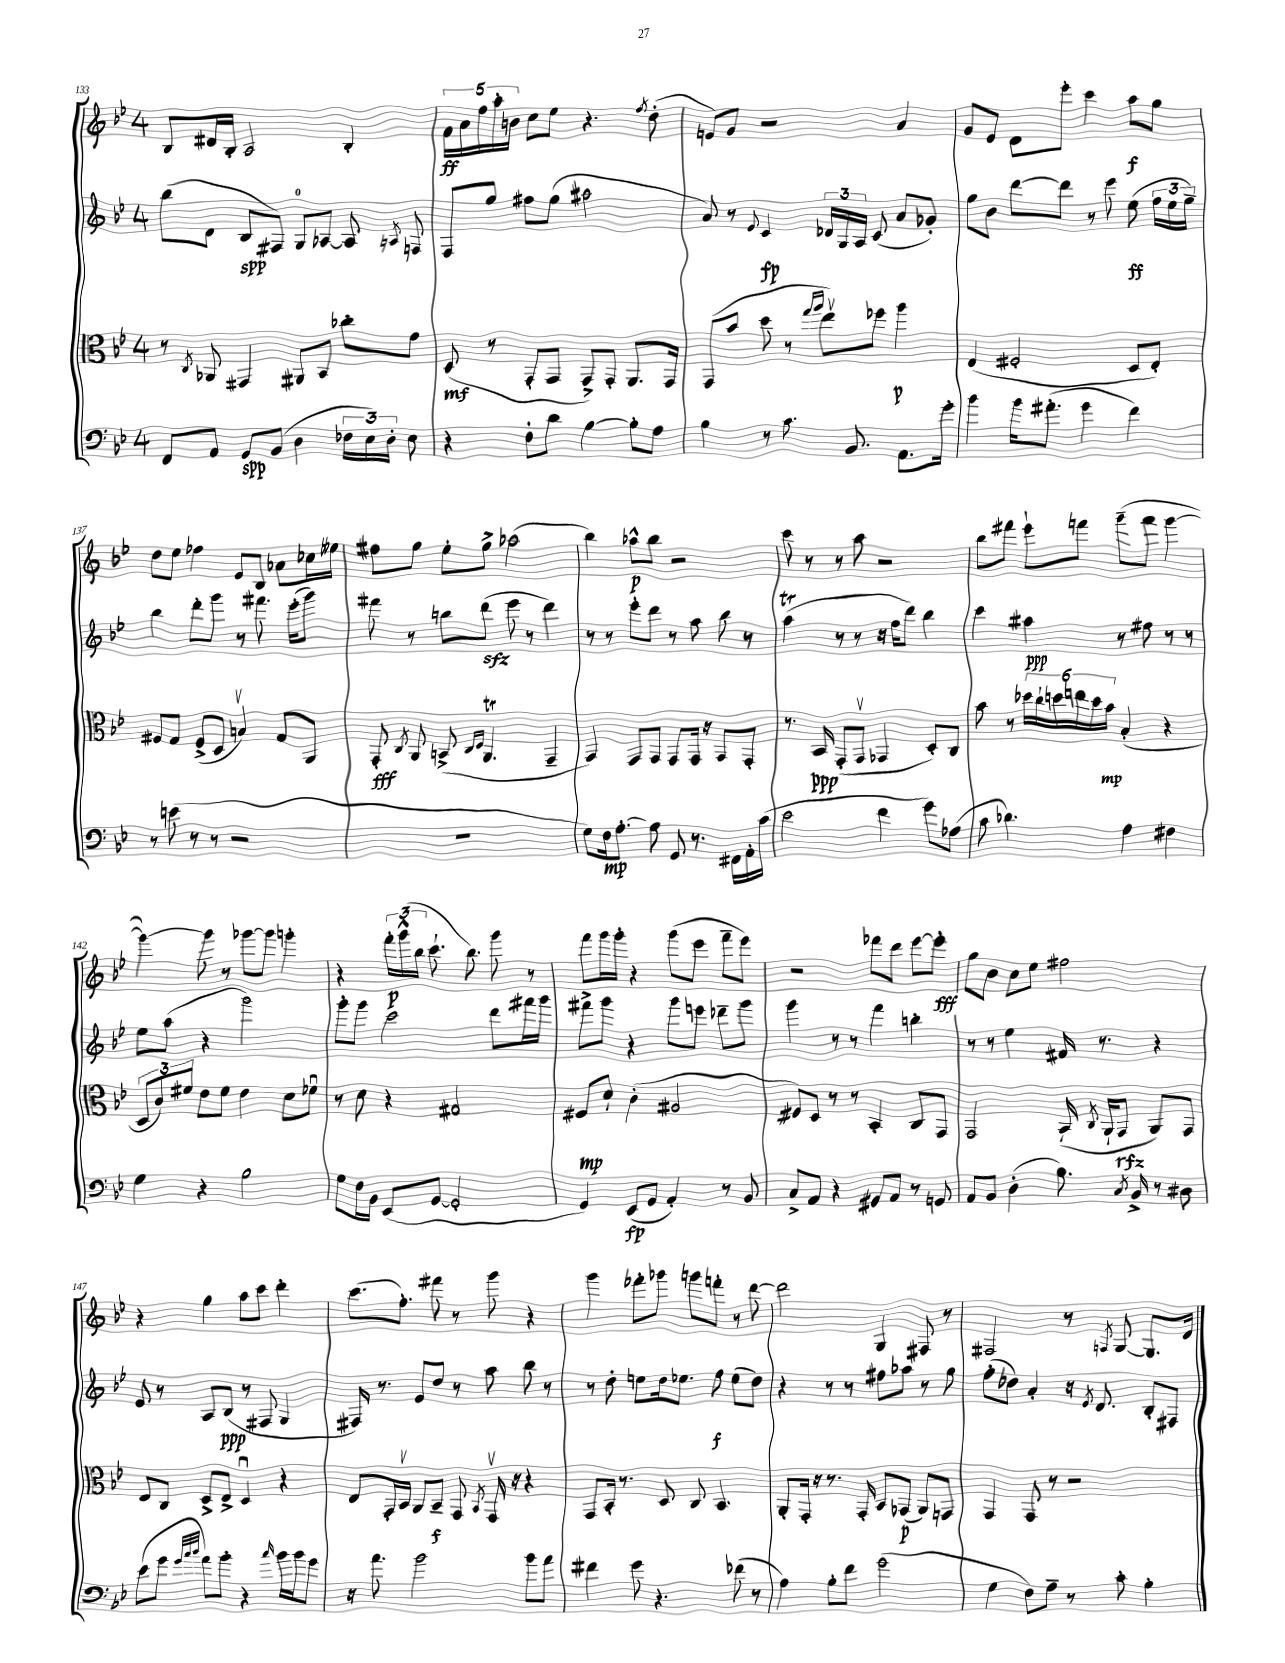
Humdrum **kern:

**kern	**dynam	**kern	**dynam	**kern	**dynam	**kern	**dynam
*part4	*part4	*part3	*part3	*part2	*part2	*part1	*part1
*staff4	*staff4	*staff3	*staff3	*staff2	*staff2	*staff1	*staff1
*clefF4	*	*clefC3	*	*clefG2	*	*clefG2	*
*k[b-e-]	*	*k[b-e-]	*	*k[b-e-]	*	*k[b-e-]	*
*M4/4	*	*M4/4	*	*M4/4	*	*M4/4	*
=133	=133	=133	=133	=133	=133	=133	=133
8FF/L	.	8r	.	(8bb-\L	.	8B-/L	.
.	.	8qC/	.	.	.	.	.
8AA/J	.	8AA-X/	.	8d\J	.	16d#X/L	.
.	.	.	.	.	.	16B-'/JJ	.
8GG/L	spp	4GG#X/	.	8B-/L	spp	2A/	.
(8BB-/J	.	.	.	8F#X/J)	.	.	.
4D\	.	8AA#X/L	.	8G/L	.	.	.
.	.	8BB-/J	.	[8A-X/J	.	.	.
24F-X\LL	.	8cc-X'\L	.	8A-/]	.	4B-'/	.
24E-\)	.	.	.	.	.	.	.
24D'\JJ	.	.	.	.	.	.	.
.	.	.	.	8qAn/	.	.	.
8E-\	.	8g\J	.	8Fn/	.	.	.
=134	=134	=134	=134	=134	=134	=134	=134
4r	.	(8D/	mf	8F/L	.	20f\LL	ff
.	.	.	.	.	.	20a\	.
.	.	.	.	.	.	20ff\	.
.	.	8r	.	8gg/J	.	.	.
.	.	.	.	.	.	20aa'\	.
.	.	.	.	.	.	20bn\JJ	.
8F'\L	.	8GG'/L	.	8ff#X\L	.	8cc\L	.
8d\J	.	8GG/J	.	(8gg\J	.	8ee-\J	.
[4B-\	.	8GG^/L)	.	2aa#X\	.	4.r	.
.	.	8GG'/J	.	.	.	.	.
8B-'\L]	.	8.AA/L	.	.	.	.	.
.	.	.	.	.	.	8qff/	.
8A\J	.	.	.	.	.	(8dd'\	.
.	.	16GG/Jk	.	.	.	.	.
=135	=135	=135	=135	=135	=135	=135	=135
4B-\	.	(8GG/L	.	8a/)	.	8en/L)	.
.	.	8b-/J	.	8r	.	8g/J	.
.	.	.	.	8qqe-/	.	.	.
8r	.	8dd\	.	4c/	fp	2r	.
8.c\	.	8r	.	.	.	.	.
.	.	16qqgg/LL	.	.	.	.	.
.	.	16qqaa/JJ	.	.	.	.	.
.	.	8ee-v\L)	.	24d-X/LL	.	.	.
.	.	.	.	24G/	.	.	.
8.BB-/	.	.	.	.	.	.	.
.	.	.	.	24A/JJ	.	.	.
.	.	8ff-X\J	.	(8c/	.	.	.
8.AA\L	.	4aa\	p	8a/L	.	4a/	.
.	.	.	.	8g-X'/J)	.	.	.
16g'\Jk	.	.	.	.	.	.	.
=136	=136	=136	=136	=136	=136	=136	=136
4b-\	.	(4E-/	.	8gg\L	.	8g/L	.
.	.	.	.	8b-\J	.	8e-/J	.
16b-\KL	.	2F#X'/	.	[8ddd\L	.	8d\L	.
(8.a#X'\J	.	.	.	.	.	.	.
.	.	.	.	8ddd\J]	.	8eee-'\J	.
4g\	.	.	.	8r	.	4ccc\	.
.	.	.	.	8eee-\	.	.	.
4f\)	.	8D/L	.	(8ee-\	ff	8aa\L	f
.	.	8E-'/J)	.	24ff\LL	.	8gg\J	.
.	.	.	.	24ee-\	.	.	.
.	.	.	.	24gg~\JJ)	.	.	.
!!LO:LB:g=z
=137	=137	=137	=137	=137	=137	=137	=137
8r	.	8F#X/L	.	4bb-\	.	8dd\L	.
(8en\	.	8G/J	.	.	.	8ee-\J	.
8r	.	(8F#^/L	.	8ddd'\L	.	4ff-X\	.
8r	.	8D/J	.	8ggg\J	.	.	.
2r	.	4Bnv/)	.	8r	.	8e-/L	.
.	.	.	.	8.fff#X\	.	8B-/J	.
.	.	8G/L	.	.	.	8a-X\L	.
.	.	.	.	(16eee-'\KL	.	.	.
.	.	8AA/J	.	8ggg\J)	.	16cc-X\L	.
.	.	.	.	.	.	16ee--X\JJ	.
=138	=138	=138	=138	=138	=138	=138	=138
1r	.	8GG'/	fff	8fff#X\	.	8ff#X\L	.
.	.	8qC/	.	.	.	.	.
.	.	8AA/	.	8r	.	8gg\J	.
.	.	(8BBn^/	.	8bbn\L	.	8ee-'\L	.
.	.	16qqC/LL	.	.	.	.	.
.	.	16qqD/JJ	.	.	.	.	.
.	.	4.AAt/	.	(8dddzz\J	.	8gg^\J	.
.	.	.	.	8eee-\	.	(2aa-X\	.
.	.	.	.	8r	.	.	.
.	.	4GG~/	.	4ddd\)	.	.	.
=139	=139	=139	=139	=139	=139	=139	=139
8G\L)	.	4GG/)	.	8r	.	4bb-\)	.
16F\k	mp	.	.	8r	.	.	.
[8.A'\J	.	.	.	.	.	.	.
.	.	8GG/L	.	8eee-'\L	.	8aa-X^^\L	p
8A\]	.	8GG/J	.	8ddd\J	.	8bb-\J	.
8GG/	.	8GG/L	.	8r	.	2r	.
8.r	.	16GG/Jk	.	8aa\	.	.	.
.	.	16r	.	.	.	.	.
.	.	8GG/L	.	8bb-\	.	.	.
16FF#X\LL	.	.	.	.	.	.	.
16AA'\	.	8GG'/J	.	8r	.	.	.
(16c\JJ	.	.	.	.	.	.	.
=140	=140	=140	=140	=140	=140	=140	=140
2e-\	.	8.r	.	(4aat\	.	8ccc\	.
.	.	.	.	.	.	8r	.
.	.	16BB-/	ppp	.	.	.	.
.	.	(8GG'/L	.	8r	.	8r	.
.	.	8GGv/J	.	8r	.	8aa\	.
4f\	.	4GG-X/	.	16r	.	2r	.
.	.	.	.	16ff\KL	.	.	.
.	.	.	.	8ddd\J)	.	.	.
8g\L)	.	8D'/L)	.	4bb-\	.	.	.
(8A-X\J	.	8C/J	.	.	.	.	.
=141	=141	=141	=141	=141	=141	=141	=141
8c\	.	8b-\	.	4ccc\	.	8bb-\L	.
4.d-X\)	.	8r	.	.	.	8fff#X\J	.
.	.	24dd-X\LL	.	4aa#X\	ppp	8eee-`\L	.
.	.	24cc`\	.	.	.	.	.
.	.	24ddn\	.	.	.	.	.
.	.	24een\	.	.	.	8fffn\J	.
.	.	24dd\	.	.	.	.	.
.	.	24b-\JJ	mp	.	.	.	.
4A\	.	(4B-'/	.	8r	.	(8ggg~\L	.
.	.	.	.	8ff#X\	.	8fff\J	.
4F#X\	.	4r	.	8r	.	[4ggg\	.
.	.	.	.	8r	.	.	.
!!LO:LB:g=z
=142	=142	=142	=142	=142	=142	=142	=142
4G\	.	12D/L	.	8ee-\L	.	4ggg\_)	.
.	.	12c/)	.	.	.	.	.
.	.	.	.	(8aa\J	.	.	.
.	.	12f#X/J	.	.	.	.	.
4r	.	8e-\L	.	4r	.	8ggg\]	.
.	.	8f#\J	.	.	.	8r	.
2B-\	.	4e-\	.	2ggg\)	.	[8ggg-X\L	.
.	.	.	.	.	.	8ggg-\J]	.
.	.	8d\L	.	.	.	4gggn'\	.
.	.	8f-Xu\J	.	.	.	.	.
=143	=143	=143	=143	=143	=143	=143	=143
8G\L	.	8r	.	8ggg'\L	.	4r	.
16F\L	.	8d\	.	8ggg\J	.	.	.
16BB-\JJ	.	.	.	.	.	.	.
(8EE-/L	.	4r	.	2ccc\	.	24fff'\LL	p
.	.	.	.	.	.	(24ggg^^\	.
.	.	.	.	.	.	24bb-\JJ	.
[8GG/J	.	.	.	.	.	8.ccc`\	.
2GG'/]	.	2G#X/	.	.	.	.	.
.	.	.	.	.	.	8.bb-\)	.
.	.	.	.	8ddd\L	.	8ggg\	.
.	.	.	.	16fff#X\L	.	8r	.
.	.	.	.	16ggg\JJ	.	.	.
=144	=144	=144	=144	=144	=144	=144	=144
4GG/)	.	8F#X/L	mp	8fff#X^\L	.	8fff\L	.
.	.	8d`/J	.	8ggg\J	.	16ggg\L	.
.	.	.	.	.	.	16ggg'\JJ	.
(8EE-/L	fp	(4c'\	.	4r	.	4r	.
8GG/J	.	.	.	.	.	.	.
4AA'/)	.	2A#X/	.	8ggg\L	.	(8ggg\L	.
.	.	.	.	8eeen\J	.	8eee-\J	.
8r	.	.	.	8ddd-X~\L	.	8fff~\L	.
8BB-/	.	.	.	8ggg\J	.	8eee-\J)	.
=145	=145	=145	=145	=145	=145	=145	=145
8C^/L	.	8F#X/L)	.	4ggg\	.	2r	.
8AA/J	.	8D/J	.	.	.	.	.
4r	.	8r	.	8r	.	.	.
.	.	8r	.	8r	.	.	.
8GG#X/L	.	4BB-'/	.	4fff\	.	8fff-X\L	.
8AA/J	.	.	.	.	.	8ddd\J	.
8r	.	8C/L	.	4bbn'\	.	[8eee-\L	.
8GGn/	.	8GG/J	.	.	.	8eee-'\J]	fff
=146	=146	=146	=146	=146	=146	=146	=146
8AA/L	.	2GG/	.	8r	.	8gg\L	.
8BB-/J	.	.	.	8r	.	8b-\J	.
(4D'\	.	.	.	4ee-\	.	8cc\L	.
.	.	.	.	.	.	8ee-\J	.
8.B-\)	.	(16BB-`/	.	16f#X/	.	2ff#X\	.
.	.	8qC/	.	.	.	.	.
.	.	16AA`/KL	.	8.r	.	.	.
.	.	8GG/J	rfz	.	.	.	.
8qC/	.	.	.	.	.	.	.
16BB-^/	.	.	.	.	.	.	.
8r	.	8AA/L)	.	4r	.	.	.
8D#X\	.	8GG/J	.	.	.	.	.
!!LO:LB:g=z
=147	=147	=147	=147	=147	=147	=147	=147
(8e-\L	.	8E-/L	.	8e-/	.	4r	.
8g\J	.	8C/J	.	8r	.	.	.
32qqg/LLL	.	.	.	.	.	.	.
32qqcc/	.	.	.	.	.	.	.
32qqdd/JJJ	.	.	.	.	.	.	.
8a\L)	.	8D^/L	.	8A/L	.	4gg\	.
8b-'\J	.	8E-^/J	.	(8B-/J	ppp	.	.
4r	.	4Du/	.	8r	.	8aa\L	.
.	.	.	.	8F#X/	.	8ccc\J	.
16qqcc/	.	.	.	.	.	.	.
16b-\LL	.	4r	.	4G/	.	4ddd'\	.
16b-\J	.	.	.	.	.	.	.
8g\J	.	.	.	.	.	.	.
=148	=148	=148	=148	=148	=148	=148	=148
16r	.	8E-/L	.	16F#X/)	.	(8.ccc\L	.
8.a\	.	.	.	8.r	.	.	.
.	.	16GG'/L	.	.	.	.	.
.	.	16BB-v/JJ	.	.	.	8.ff'\J)	.
2b-\	.	8AA/L	.	8e-/L	.	.	.
.	.	8BB-~/J	f	8dd/J	.	8fff#X\	.
.	.	8GG/	.	8r	.	8r	.
.	.	8qBB-/	.	.	.	.	.
.	.	16GGv/	.	8aa\	.	8ggg\	.
.	.	16r	.	.	.	.	.
8b-\L	.	4r	.	8bb-\	.	4r	.
8a\J	.	.	.	8r	.	.	.
=149	=149	=149	=149	=149	=149	=149	=149
4f#X\	.	8GG/L	.	8r	.	4ggg\	.
.	.	16BB-'/Jk	.	8dd'\	.	.	.
.	.	8.r	.	.	.	.	.
8g\	.	.	.	8een\L	.	8fff-X'\L	.
4.r	.	8D/	.	16dd\k	.	8ggg-X\J	.
.	.	.	.	8.ee-X\J	.	.	.
.	.	8C/	.	.	.	8gggn\L	.
.	.	4.BB-/	.	8ff\	f	8fffn'\J	.
(8f-X\	.	.	.	(8ee-\L	.	8r	.
8r	.	.	.	8dd\J)	.	[8ddd\	.
=150	=150	=150	=150	=150	=150	=150	=150
4A\)	.	8AA'/L	.	4r	.	2ddd\]	.
.	.	16GG'/Jk	.	.	.	.	.
.	.	16r	.	.	.	.	.
8B-'\L	.	8.r	.	8r	.	.	.
8f\J	.	.	.	8r	.	.	.
.	.	16GG'/	.	.	.	.	.
(2g\	.	8BB-/L	.	8ff#X\L	.	4G/	.
.	.	(8GG-X/J	p	8aa-X\J	.	.	.
.	.	8AA/L)	.	8r	.	8F#X/	.
.	.	8GGn/J	.	8gg\	.	8r	.
=151	=151	=151	=151	=151	=151	=151	=151
4G\	.	4GG/	.	(8ff'\L	.	2F#X/	.
.	.	.	.	8dd-X\J)	.	.	.
8F\L)	.	8GG/	.	4a'/	.	.	.
8A~\J	.	8r	.	.	.	.	.
8r	.	2r	.	16r	.	8r	.
.	.	.	.	8qe-/	.	.	.
.	.	.	.	8.d/	.	.	.
.	.	.	.	.	.	8qFn/	.
8c'\	.	.	.	.	.	[8G/	.
4B-'\	.	.	.	8B-'/L	.	8.G/L]	.
.	.	.	.	8F#X/J	.	.	.
.	.	.	.	.	.	16d/Jk	.
==	==	==	==	==	==	==	==
*-	*-	*-	*-	*-	*-	*-	*-
